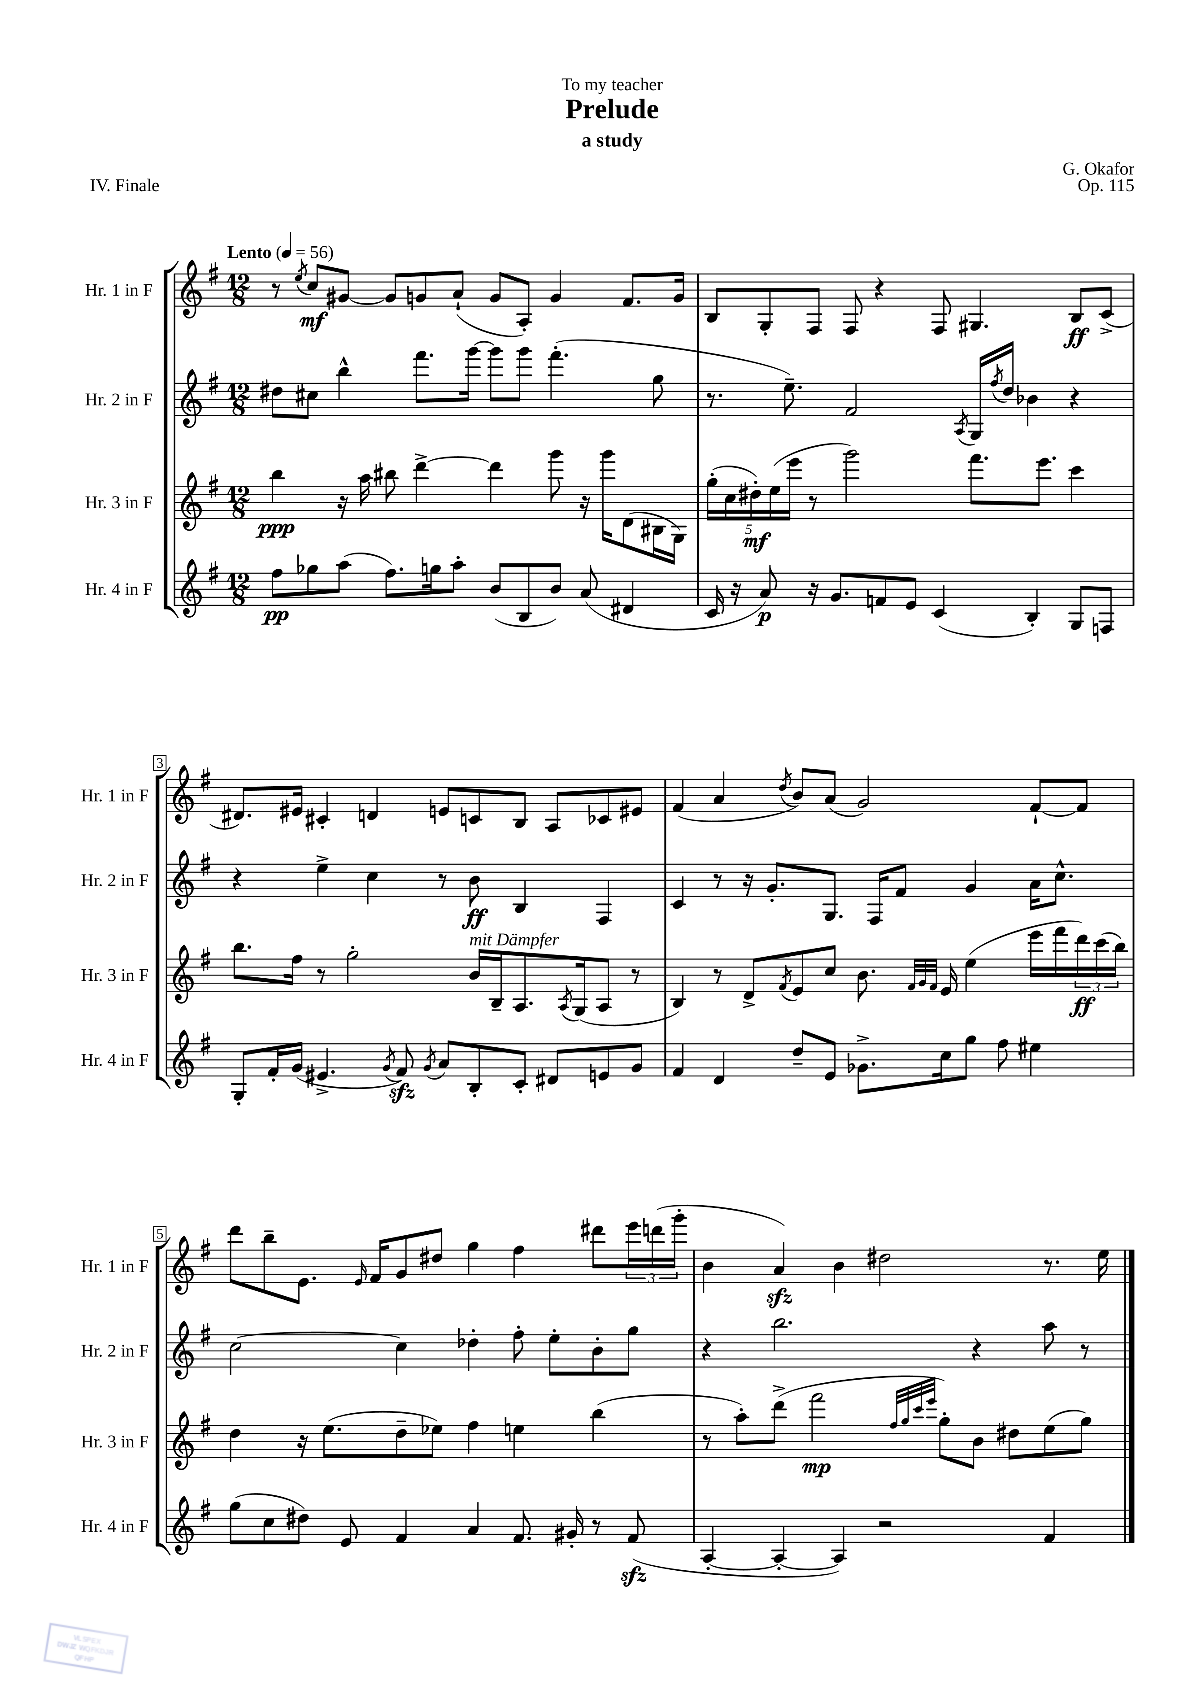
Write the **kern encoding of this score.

**kern	**kern	**kern	**kern
*staff4	*staff3	*staff2	*staff1
*clefG2	*clefG2	*clefG2	*clefG2
*k[f#]	*k[f#]	*k[f#]	*k[f#]
*M12/8	*M12/8	*M12/8	*M12/8
*MM56	*MM56	*MM56	*MM56
8ff#	4bb	8dd#	8r
.	.	.	8qee
8gg-	.	8cc#	8cc
(8aa	16r	4bb^^	[8g#
.	16aa	.	.
8.ff#)	8bb#	.	8g#]
.	[4ddd^	8.fff#	8g
16gg	.	.	.
8aa'	.	.	(8a`
.	.	[16ggg	.
(8b	4ddd]	8ggg]	8g
8B	.	8ggg	8A')
8b)	8ggg	(4.fff#'	4g
(8a	16r	.	.
.	16ggg	.	.
4d#	(8d	.	8.f#
.	16B#	8gg	.
.	16G)	.	16g
=	=	=	=
16c	(20gg'	8.r	8B
.	20cc	.	.
16r	.	.	.
.	20dd#')	.	.
8a)	.	.	8G'
.	(20ee	.	.
.	.	8.ee~)	.
.	20eee	.	.
16r	8r	.	8F#
8.g	.	.	.
.	2ggg)	2f#	8F#
8f	.	.	4r
8e	.	.	.
(4c	.	.	8F#
.	.	8qA	.
.	8.fff#	16G	4.G#
.	.	8qff#	.
.	.	16dd	.
4B')	.	4b-	.
.	8.eee	.	.
8G	4ccc	4r	8B
8F	.	.	(8c^
=	=	=	=
8G'	8.bb	4r	8.d#)
16f#'	.	.	.
(16g	16ff#	.	16e#
4.e#^	8r	4ee^	4c#'
.	2gg'	.	.
.	.	4cc	4d
8qg	.	.	.
8f#)	.	.	.
8qg	.	.	.
8a	.	8r	8e
8B'	16b	8b	8c
.	16B~	.	.
8c'	8.A	4B	8B
8d#	.	.	8A
.	8qA	.	.
.	(16G	.	.
8e	8A	4F#	8c-
8g	8r	.	8e#
=	=	=	=
4f#	4B)	4c	(4f#
4d	8r	8r	4a
.	8d^	16r	.
.	.	8.g'	.
.	8qf#	.	8qdd
8dd~	8e	.	8b)
8e	8cc	8.G	(8a
8.g-^	8.b	.	2g)
.	.	16F#	.
.	.	8f#	.
.	32qqf#	.	.
.	32qqg	.	.
.	32qqf#	.	.
16cc	16e	.	.
8gg	(4ee	4g	.
8ff#	.	.	.
4ee#	16eee	16a	[8f#`
.	16fff#	8.cc^^	.
.	24ddd)	.	8f#]
.	(24ccc	.	.
.	24bb)	.	.
=	=	=	=
(8gg	4dd	[2cc	8ddd
8cc	.	.	8bb~
8dd#)	16r	.	8.e
.	(8.ee	.	.
8e	.	.	.
.	.	.	16qqe
.	.	.	16f#
4f#	8dd~	4cc]	8g
.	8ee-)	.	8dd#
4a	4ff#	4dd-'	4gg
8.f#	4ee	8ff#'	4ff#
.	.	8ee'	.
16g#'	.	.	.
8r	(4bb	8b'	8ddd#
(8f#	.	8gg	24eee
.	.	.	(24ddd
.	.	.	24ggg'
=	=	=	=
[4A'	8r	4r	4b
.	8aa')	.	.
4A'_	(8ddd^	2.bb	4a)
.	2fff#	.	.
4A])	.	.	4b
2r	.	.	2dd#
.	32qqff#	.	.
.	32qqgg	.	.
.	32qqccc	.	.
.	32qqeee	.	.
.	8gg')	.	.
.	8b	4r	.
.	8dd#	.	.
4f#	(8ee	8aa	8.r
.	8gg)	8r	.
.	.	.	16ee
==	==	==	==
*-	*-	*-	*-
